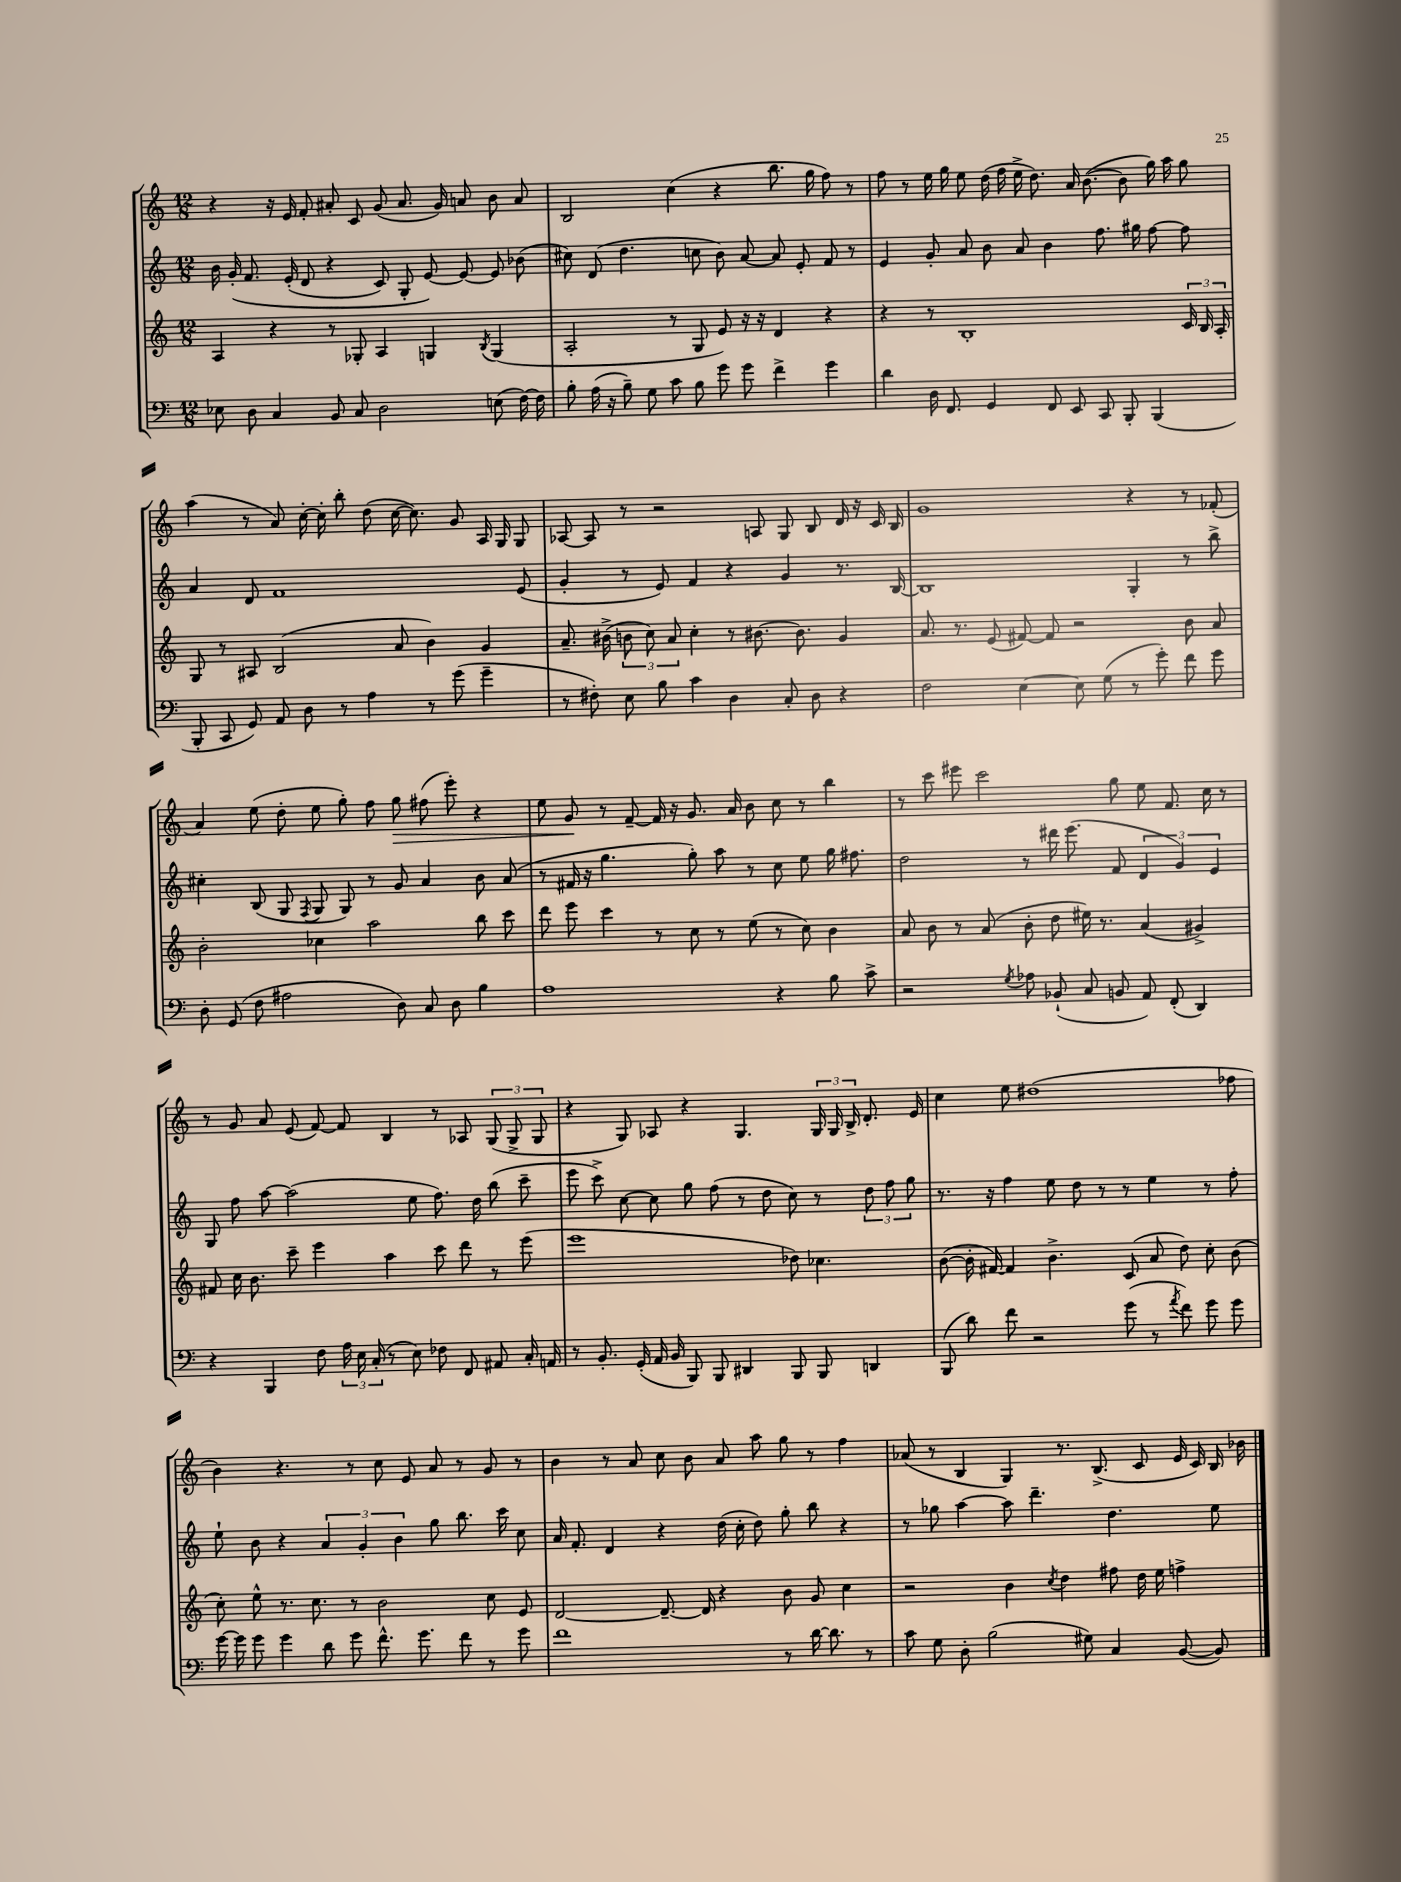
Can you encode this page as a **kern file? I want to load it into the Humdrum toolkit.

**kern	**kern	**kern	**kern
*staff4	*staff3	*staff2	*staff1
*clefF4	*clefG2	*clefG2	*clefG2
*k[]	*k[]	*k[]	*k[]
*M12/8	*M12/8	*M12/8	*M12/8
8E-	4A	16b	4r
.	.	&(16g'	.
8D	.	8.f	.
4C	4r	.	16r
.	.	(16e'	16e
.	.	8d	8f'
8BB	8r	4r	8a#'
8C	8G-'	.	8c
2D	4A	8c)	(8g
.	.	8G'	8.a#
.	4G	[8e&)	.
.	.	.	16g)
.	.	8e_	8a
.	8qB	.	.
(8E	(4G	8e]	8b
[16F)	.	(8b-	8a
16F]	.	.	.
=	=	=	=
8B'	2A'	8cc#)	2B
(16A	.	(8d	.
16r	.	.	.
8B~)	.	4.dd	.
8G	.	.	.
8c	8r	.	(4cc
8B	8G	8cc	.
8g	8e)	8b)	4r
8g	16r	[8a	.
.	16r	.	.
4f^	4d	8a]	8.bb
.	.	8e'	.
.	.	.	16gg
4g	4r	8f	8ff)
.	.	8r	8r
=	=	=	=
4d	4r	4e	8ff
.	.	.	8r
16D	8r	8g'	16ee
8.FF	.	.	16gg
.	1B'	8a	8ee
4GG	.	8b	(16dd
.	.	.	16ff
.	.	8a	16ee^
.	.	.	8.dd)
8FF	.	4b	.
8EE	.	.	16a
.	.	.	([8.b
8CC	.	8.ff	.
8BBB'	.	.	8b]
.	.	16gg#	.
(4BBB	.	[8ff	16gg)
.	.	.	16aa
.	24c	8ff]	8gg
.	24B	.	.
.	24A'	.	.
=	=	=	=
8BBB'	8G	4a	(4aa
8CC	8r	.	.
8GG)	8A#	8d	8r
8AA	(2B	1f	8a)
8D	.	.	[16cc'
.	.	.	16cc']
8r	.	.	8bb'
4A	.	.	(8dd
.	8a	.	[16cc
.	.	.	8.cc])
8r	4b)	.	.
(8g	.	.	8g
4g~	4g	.	16A
.	.	.	16G
.	.	(8e	8G
=	=	=	=
8r	8.a~	4g'	[8A-
8F#')	.	.	8A-]
.	(16b#^	.	.
8E	12b	8r	8r
.	12cc)	.	.
8B	.	8e)	2r
.	12a	.	.
4c	4cc'	4f	.
4D	8r	4r	.
.	[8.b#	.	8A
8C'	.	4g	8G
.	8.b#]	.	.
8D	.	.	8B
4r	4g	8.r	16d
.	.	.	16r
.	.	.	16c
.	.	[16B	16B
=	=	=	=
2F	8.a	1B]	1g
.	8.r	.	.
.	(8e	.	.
[4E	[8f#)	.	.
.	8f#]	.	.
8E]	2r	.	.
(8G	.	.	.
8r	.	4G'	4r
8g')	.	.	.
8f	8b	8r	8r
8g	8a	8bb^	(8f-'
=	=	=	=
8D'	2b'	4cc#'	4a)
(8GG	.	.	.
8F	.	(8B	(8ee
2A#	.	8G	8dd'
.	.	8qF	.
.	4cc-	8G	8ee
.	.	8G)	8gg')
.	2aa	8r	8ff
8D)	.	8g	8gg
8C	.	4a	(8ff#
8D	.	.	8eee')
4B	8bb	8b	4r
.	8ccc	(8a	.
=	=	=	=
1A	8ddd	8r	8ee
.	8eee	16f#	8g
.	.	16r	.
.	4ccc	4.gg	8r
.	.	.	[8f~
.	8r	.	16f]
.	.	.	16r
.	8cc	8gg')	8.g
.	8r	8aa	.
.	.	.	16a
.	(8ee	8r	8b
4r	8r	8cc	8cc
.	8cc)	8ee	8r
8B	4b	16gg	4bb
.	.	8.ff#	.
8c^	.	.	.
=	=	=	=
2r	8a	2dd	8r
.	8b	.	8ccc
.	8r	.	8eee#
.	(8a	.	2ccc
8qG	.	.	.
8A-	8b'	8r	.
(8BB-`	8dd	16ddd#	.
.	.	(8.eee	.
8C	16ee#)	.	.
.	8.r	.	.
8BB	.	8f	8gg
8AA)	(4a	6d	8ee
(8FF'	.	.	8.f
.	.	6g)	.
4DD)	4g#^)	.	.
.	.	.	16cc
.	.	6e	.
.	.	.	8r
=	=	=	=
4r	8f#	8G	8r
.	16cc	8ff	8g
.	8.b	.	.
4BBB	.	[8aa	8a
.	8ccc~	(2aa]	(8e
8F	4eee	.	[8f)
24A	.	.	8f]
24E	.	.	.
(24C'	.	.	.
8r	4aa	.	4B
8E)	.	8ee	.
8F-	8ccc	8.ff)	8r
8FF	8ddd	.	8A-
.	.	16dd	.
8AA#	8r	(8bb	(12G
.	.	.	12G^
16C'	(8eee	8ccc~	.
.	.	.	12G
16AA	.	.	.
=	=	=	=
8r	1eee	8eee	4r
8.BB'	.	8ccc^)	.
.	.	[8cc	8G)
(16GG'	.	.	.
16AA	.	8cc]	8A-
16BB	.	.	.
8BBB)	.	8gg	4r
8BBB	.	(8ff	.
4DD#	.	8r	4.G
.	.	8dd	.
8BBB	8dd-)	8cc)	.
8BBB	4.cc-	8r	24G
.	.	.	24G
.	.	.	24B^
4DD	.	12dd	8.d'
.	.	12ff	.
.	.	12gg	.
.	.	.	16e
=	=	=	=
(8BBB	([8b	8.r	4cc
8d)	16b']	.	.
.	[16f#)	16r	.
8f	4f#]	4ff	8ee
2r	.	.	(1dd#
.	4.b^	8ee	.
.	.	8dd	.
.	.	8r	.
(8g	(8c	8r	.
8r	8a	4ee	.
8qa	.	.	.
8f)	8dd)	.	.
8g	8cc'	8r	.
8g	(8b	8ff'	8ff-
=	=	=	=
[16g	8cc')	8ee`	4b)
16g]	.	.	.
8g	8ee^^	8b	.
4g	8.r	4r	4.r
.	8.cc	.	.
8d	.	6a	.
8g	8r	.	8r
.	.	6g'	.
8.f^^	2b	.	8cc
.	.	6b	.
.	.	.	8e
8.g	.	.	.
.	.	8gg	8a
8f	.	8.bb	8r
8r	8cc	.	8g
.	.	16ccc	.
8g	8e	8cc	8r
=	=	=	=
1f	[2d	16a	4b
.	.	8.f'	.
.	.	4d	8r
.	.	.	8a
.	8.d~_	4r	8cc
.	.	.	8b
.	16d]	.	.
.	4r	(16dd	8a
.	.	16cc'	.
.	.	8dd)	8aa
8r	8b	8gg'	8gg
[16d	8g	8bb	8r
8.d]	.	.	.
.	4cc	4r	4ff
8r	.	.	.
=	=	=	=
8c	2r	8r	(8a-
8G	.	8gg-	8r
8D'	.	[4aa	4B
(2B	.	.	.
.	4b	8aa]	4G)
.	.	4.ddd~	.
.	8qcc	.	.
.	4dd	.	8.r
8G#)	.	.	.
.	.	.	(8.B^
4C	8ff#	4.dd	.
.	16dd	.	8c
.	16ee	.	.
([8BB	4ff^	.	16e
.	.	.	16c)
8BB])	.	8ee	16B
.	.	.	16b-
==	==	==	==
*-	*-	*-	*-
